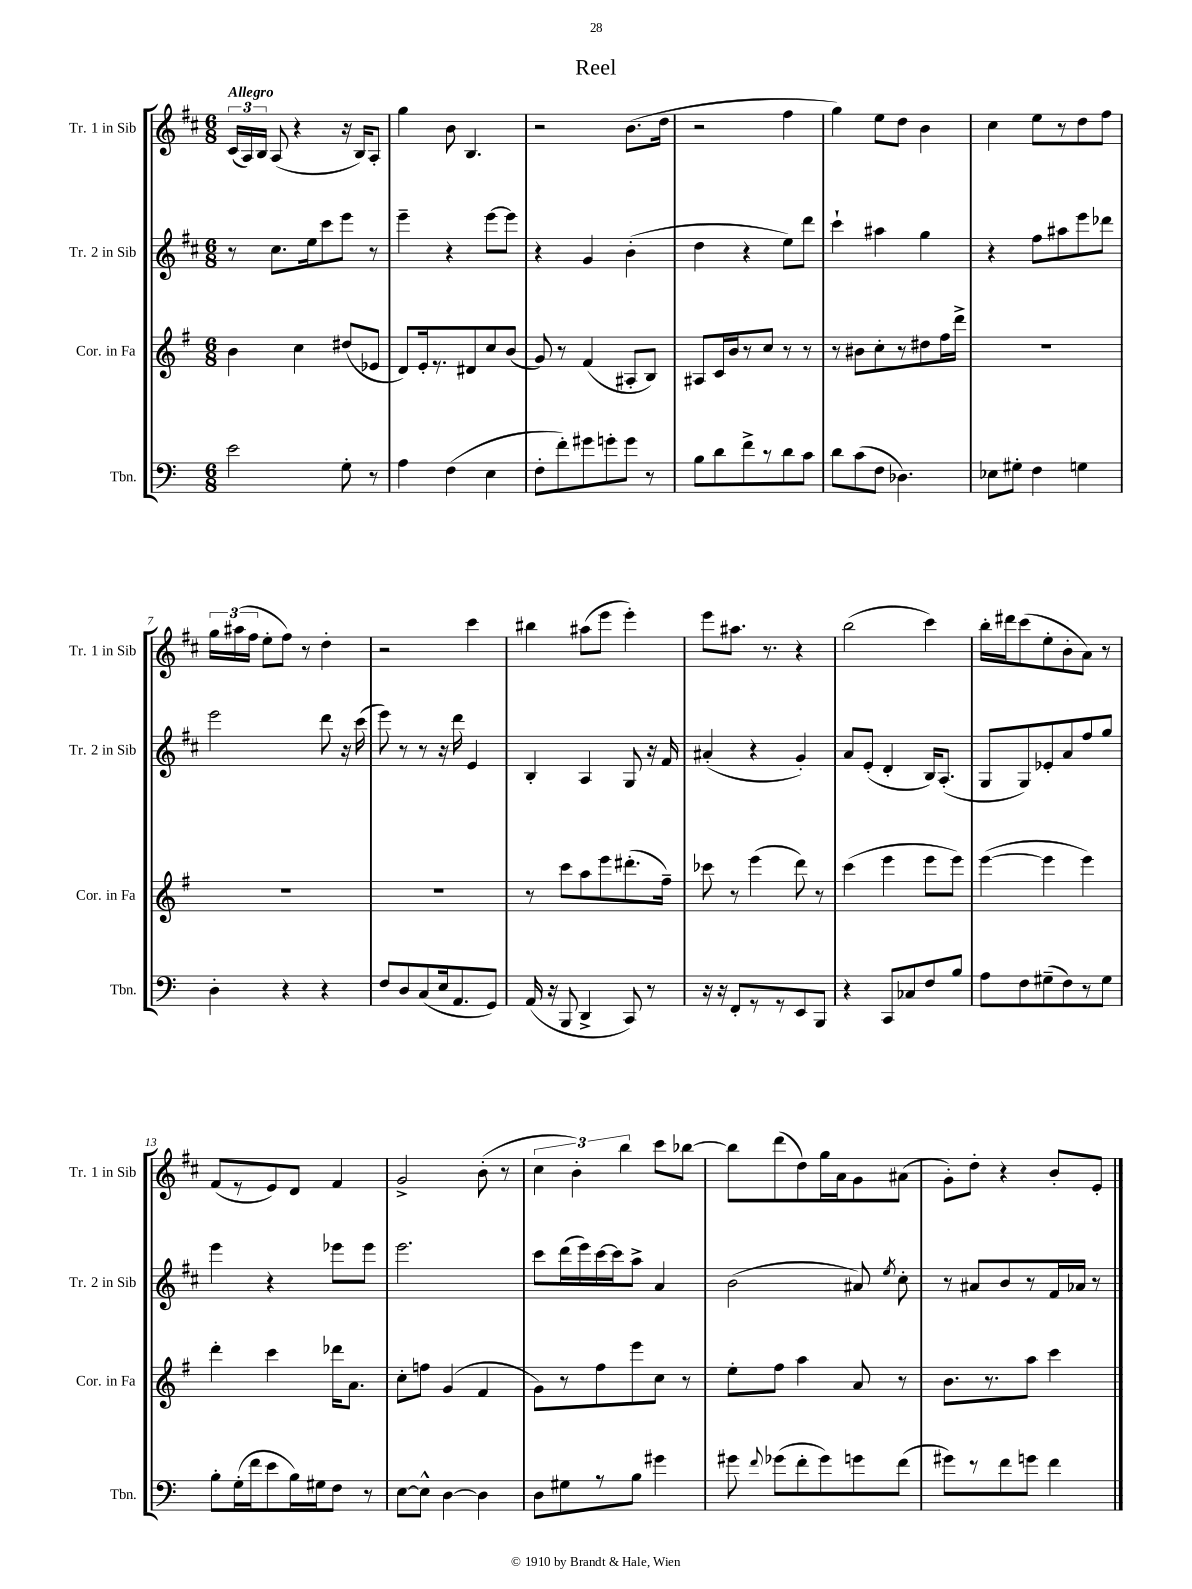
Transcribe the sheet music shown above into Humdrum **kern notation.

**kern	**kern	**kern	**kern
*part4	*part3	*part2	*part1
*staff4	*staff3	*staff2	*staff1
*I"Tbn.	*I"Cor. in Fa	*I"Tr. 2 in Sib	*I"Tr. 1 in Sib
*I'Tbn.	*I'Cor. in Fa	*I'Tr. 2 in Sib	*I'Tr. 1 in Sib
*clefF4	*clefG2	*clefG2	*clefG2
*k[]	*k[f#]	*k[f#c#]	*k[f#c#]
*M6/8	*M6/8	*M6/8	*M6/8
=1	=1	=1	=1
!	!	!	!LO:TX:a:B:t=Allegro
2e\	4b\	8r	(24c#/LL
.	.	.	24A/)
.	.	.	24B/JJ
.	.	8.cc#\L	(8A/
.	4cc\	.	4r
.	.	16ee\k	.
.	.	8ccc#\	.
8G'\	(8dd#X/L	8eee\J	16r
.	.	.	16B/KL)
8r	8e-X/J	8r	8A'/J
=2	=2	=2	=2
4A\	8d/L)	4eee~\	4gg\
.	16e'/k	.	.
.	8.r	.	.
(4F\	.	4r	8b\
.	8d#X/	.	4.B/
4E\	8cc/	[8eee\L	.
.	(8b/J	8eee\J]	.
=3	=3	=3	=3
8F'\L	8g/)	4r	2r
8f'\)	8r	.	.
8g#X\	(4f#/	4g/	.
8gn'\	.	.	.
8g\J	8A#X'/L	(4b'\	(8.b\L
8r	8B/J)	.	.
.	.	.	16dd\Jk
=4	=4	=4	=4
8B\L	8A#X/L	4dd\	2r
8d\	16c/L	.	.
.	16b/J	.	.
8f^\	8r	4r	.
8r	8cc/J	.	.
8d\	8r	8ee\L)	4ff#\
8c\J	8r	8ddd\J	.
=5	=5	=5	=5
8d\L	8r	4ccc#`\	4gg\)
(8c\	8b#X\L	.	.
8F\J	8cc'\	4aa#X\	8ee\L
4.D-X\)	8r	.	8dd\J
.	8dd#X\	4gg\	4b\
.	16ff#\L	.	.
.	16ddd^\JJ	.	.
=6	=6	=6	=6
8E-X\L	2.r	4r	4cc#\
8G#X'\J	.	.	.
4F\	.	8ff#\L	8ee\L
.	.	8aa#X\	8r
4Gn\	.	8eee\	8dd\
.	.	8ddd-X\J	8ff#\J
!!LO:LB:g=z
=7	=7	=7	=7
4D'\	2.r	2eee\	24gg\LL
.	.	.	(24aa#X\
.	.	.	24ff#\JJ
.	.	.	8ee'\L
4r	.	.	8ff#\J)
.	.	.	8r
4r	.	8ddd\	4dd'\
.	.	16r	.
.	.	(16ccc#\	.
=8	=8	=8	=8
8F/L	2.r	8eee\)	2r
8D/	.	8r	.
(8C/	.	8r	.
16E/k	.	16r	.
8.AA/	.	16ddd\	.
.	.	4e/	4ccc#\
8GG/J)	.	.	.
=9	=9	=9	=9
(16AA/	8r	4B'/	4bb#X\
16r	.	.	.
8BBB/	8ccc\L	.	.
4DD^/	8aa\	4A/	(8aa#X\L
.	8eee\	.	8eee\J
8CC/)	(8.ddd#X'\	8G/	4eee'\)
8r	.	16r	.
.	16ff#~\Jk)	16f#/	.
=10	=10	=10	=10
16r	8ccc-X\	(4a#X'/	8eee\L
16r	.	.	.
8FF'/L	8r	.	8.aa#X\J
8r	(4eee\	4r	.
.	.	.	8.r
8r	.	.	.
8EE/	8ddd\)	4g'/)	4r
8BBB/J	8r	.	.
=11	=11	=11	=11
4r	(4ccc\	8a/L	(2bb\
.	.	(8e'/J	.
8CC/L	4eee\	4d'/	.
8C-X/	.	.	.
8F/	8eee\L	16B/KL)	4ccc#\)
.	.	(8.A'/J	.
8B/J	8eee\J)	.	.
=12	=12	=12	=12
8A\L	([4eee\	8G/L	16bb'\LL
.	.	.	16ddd#X\J
8F\	.	8G/)	(8ccc#\
(8G#X~\	4eee\]	8e-X'/	8ee'\
8F\)	.	8a/	8b'\
8r	4eee\)	8ff#/	8a\J)
8G#\J	.	8gg/J	8r
!!LO:LB:g=z
=13	=13	=13	=13
8B'\L	4ddd'\	4eee\	(8f#/L
(16G'\L	.	.	8r
16f\J	.	.	.
8e\	4ccc\	4r	8e/)
16B\L)	.	.	8d/J
16G#X\J	.	.	.
8F\J	16ddd-X\KL	8eee-X\L	4f#/
.	8.a\J	.	.
8r	.	8eee-\J	.
=14	=14	=14	=14
[8E\L	8cc'\L	2.eee\	2g^/
8E^^\J]	8ffn\J	.	.
[4D\	(4g/	.	.
4D\]	4f#/	.	(8b'\
.	.	.	8r
=15	=15	=15	=15
8D\L	8g\L)	8ccc#\L	6cc#\
8G#X\	8r	(16ddd\L	.
.	.	.	6b'\)
.	.	16eee\)	.
8r	8ff#\	[16ccc#\	.
.	.	16ccc#\J]	.
.	.	.	6bb\
8B\J	8eee\	8aa^\J	.
4g#X\	8cc\J	4a/	8ccc#\L
.	8r	.	[8bb-X\J
=16	=16	=16	=16
8g#X\	8ee'\L	(2b\	8bb-\L]
8qqf/	.	.	.
(8g-X\L	8ff#\J	.	(8ddd\
8f'\	4aa\	.	8dd\)
8g-\)	.	.	16gg\L
.	.	.	16a\J
8gn\	8a/	8a#X/)	8g\
.	.	8qee/	.
(8f\J	8r	8cc#'\	(8a#X\J
=17	=17	=17	=17
8g#X\L)	8.b\L	8r	8g'\L)
8r	.	8a#X/L	8dd'\J
.	8.r	.	.
8f\	.	8b/	4r
8gn\J	8aa\J	8r	.
4f\	4ccc\	16f#/L	8b'/L
.	.	16a-X/JJ	.
.	.	8r	8e'/J
==	==	==	==
*-	*-	*-	*-
